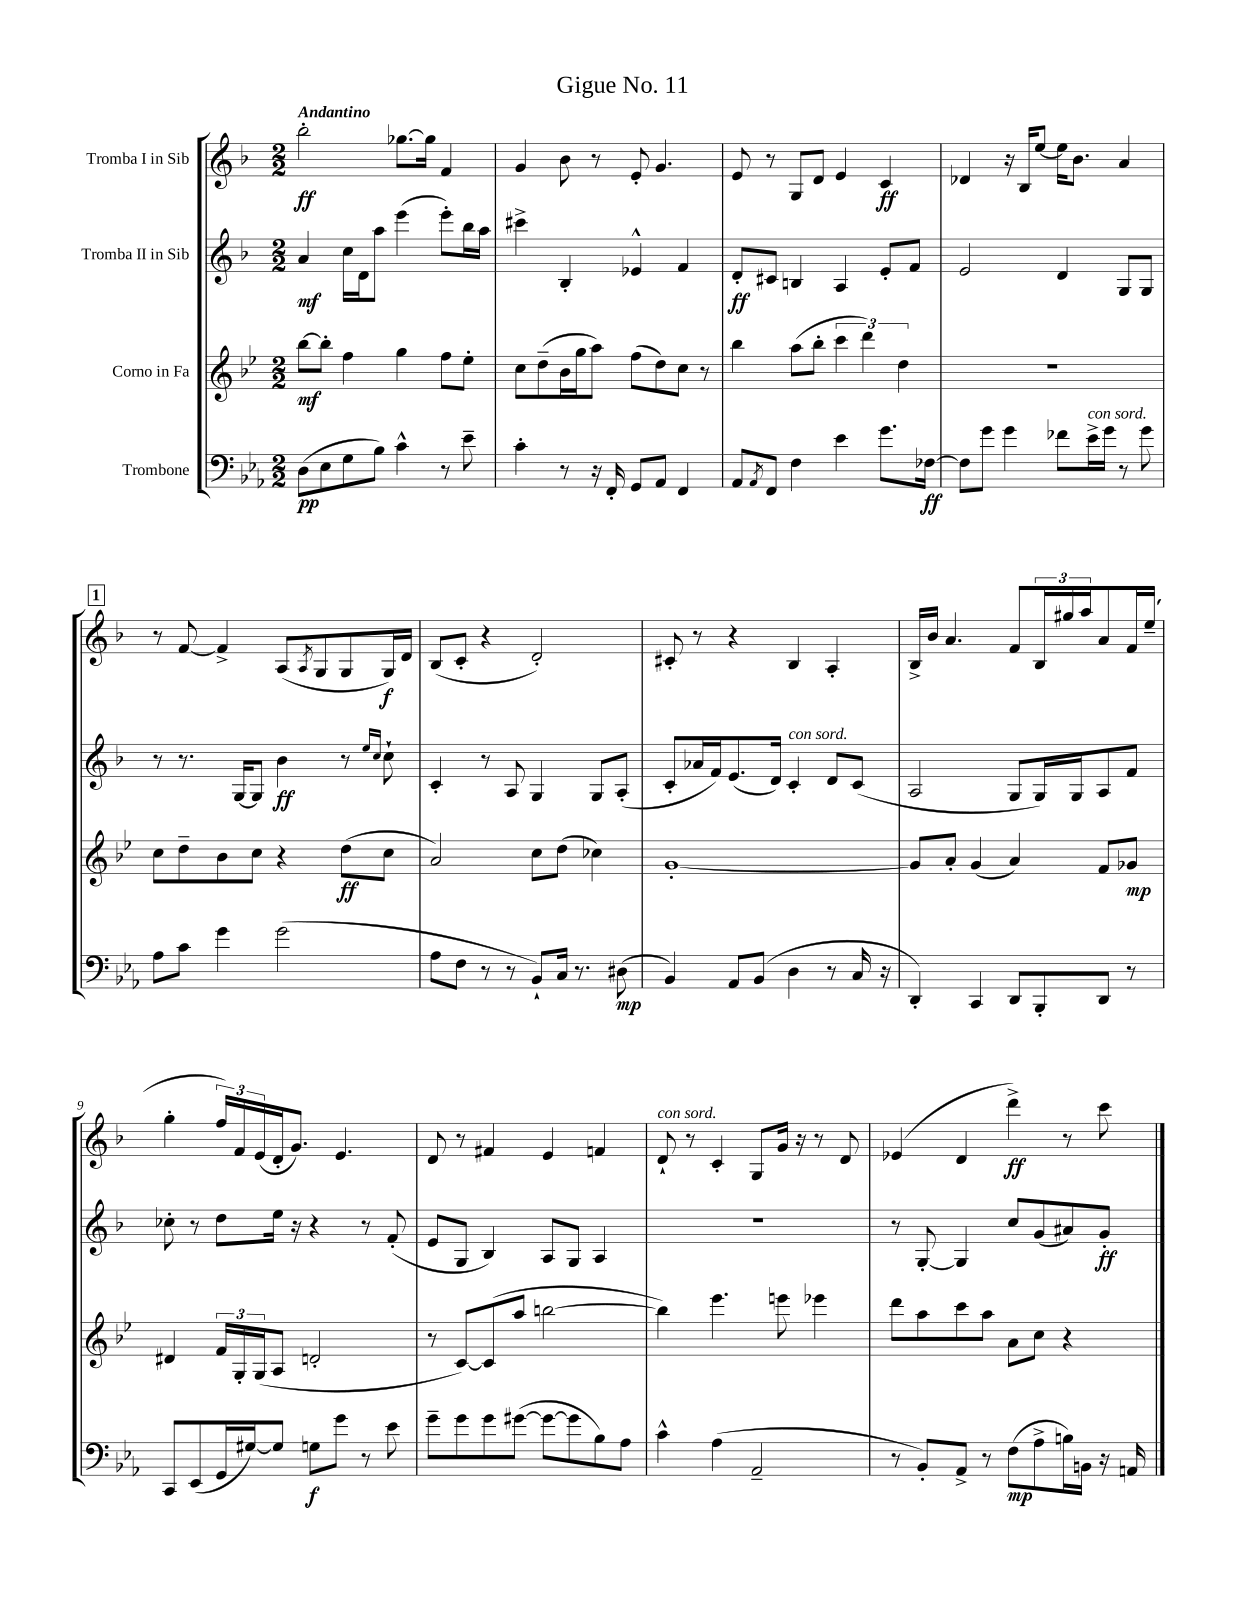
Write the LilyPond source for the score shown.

\header { title = "Gigue No. 11" }
<<
\new StaffGroup <<
\new Staff = "s0" \with { instrumentName = "Tromba I in Sib" } {
    \clef treble \key f \major \numericTimeSignature \time 2/2 \tempo "Andantino"
    bes''2-.\ff ges''8.~ ges''16 f'4 |
    g'4 bes'8 r8 e'8-. g'4. |
    e'8 r8 g8 d'8 e'4 c'4\ff |
    des'4 r16 bes16 e''8~ e''16 bes'8. a'4 |
    \mark \markup { \box "1" } r8 f'8~ f'4-> a8( \acciaccatura { a8 } g8 g8 g16\f) d'16 |
    bes8( c'8-. r4 d'2-.) |
    cis'8-. r8 r4 bes4 a4-. |
    bes16-> bes'16 a'4. f'8 \tuplet 3/2 { bes16 gis''16 a''16 } a'8 f'16 e''16--( |
    g''4-. \tuplet 3/2 { f''16) f'16 e'16( } d'16-. g'8.) e'4. |
    d'8 r8 fis'4 e'4 f'4 |
    d'8-!^\markup { \italic "con sord." } r8 c'4-. g8 g'16 r16 r8 d'8 |
    ees'4( d'4 d'''4->\ff) r8 c'''8 \bar "|." |
}
\new Staff = "s1" \with { instrumentName = "Tromba II in Sib" } {
    \clef treble \key f \major \numericTimeSignature \time 2/2
    a'4\mf c''16 d'16 a''8 e'''4( e'''8-.) bes''16 a''16 |
    cis'''4-> bes4-. ees'4-^ f'4 |
    d'8-.\ff cis'8 b4 a4 e'8-. f'8 |
    e'2 d'4 g8 g8 |
    \mark \markup { \box "1" } r8 r8. g16~ g8 bes'4\ff r8 \grace { e''16 c''16 } c''8-! |
    c'4-. r8 a8 g4 g8 a8-.( |
    c'8-. aes'16 f'16) e'8.( d'16) c'4-.^\markup { \italic "con sord." } d'8 c'8( |
    a2 g8 g16) g16 a8 f'8 |
    ces''8-. r8 d''8 e''16 r16 r4 r8 f'8-.( |
    e'8 g8 bes4) a8 g8 a4 |
    r1 |
    r8 g8~-. g4 c''8 g'8( ais'8) g'8-.\ff \bar "|." |
}
\new Staff = "s2" \with { instrumentName = "Corno in Fa" } {
    \clef treble \key bes \major \numericTimeSignature \time 2/2
    bes''8~\mf bes''8-. f''4 g''4 f''8 ees''8-. |
    c''8 d''8--( bes'16 g''16 a''8) f''8( d''8) c''8 r8 |
    bes''4 a''8( bes''8-. \tuplet 3/2 { c'''4 d'''4) d''4 } |
    r1 |
    \mark \markup { \box "1" } c''8 d''8-- bes'8 c''8 r4 d''8\ff( c''8 |
    a'2) c''8 d''8( ces''4) |
    g'1~-. |
    g'8 a'8-. g'4( a'4) f'8 ges'8\mp |
    dis'4 \tuplet 3/2 { f'16 g16-. g16( } a8 d'2-. |
    r8 c'8~) c'8( a''8 b''2~ |
    b''4) ees'''4. e'''8 ees'''4 |
    d'''8 a''8 c'''8 a''8 a'8 c''8 r4 \bar "|." |
}
\new Staff = "s3" \with { instrumentName = "Trombone" } {
    \clef bass \key ees \major \numericTimeSignature \time 2/2
    d8\pp( ees8 g8 bes8) c'4-^ r8 ees'8-- |
    c'4-. r8 r16 f,16-. g,8 aes,8 f,4 |
    aes,8 \acciaccatura { aes,8 } f,8 f4 ees'4 g'8. fes16~\ff |
    fes8 g'8 g'4 fes'8 ees'16->^\markup { \italic "con sord." } g'16 r8 g'8 |
    \mark \markup { \box "1" } aes8 c'8 g'4 g'2( |
    aes8 f8 r8 r8 bes,8-!) c16 r8. dis8\mp( |
    bes,4) aes,8 bes,8( d4 r8 c16 r16 |
    d,4-.) c,4 d,8 bes,,8-. d,8 r8 |
    c,8 ees,8( g,16 gis16~) gis8 g8\f g'8 r8 ees'8 |
    g'8-- g'8 g'8 gis'8~( gis'8~ gis'8 bes8) aes8 |
    c'4-^ aes4( aes,2-- |
    r8 bes,8-.) aes,8-> r8 f8\mp( aes8-> b16) b,16 r16 a,16 \bar "|." |
}
>>
>>
